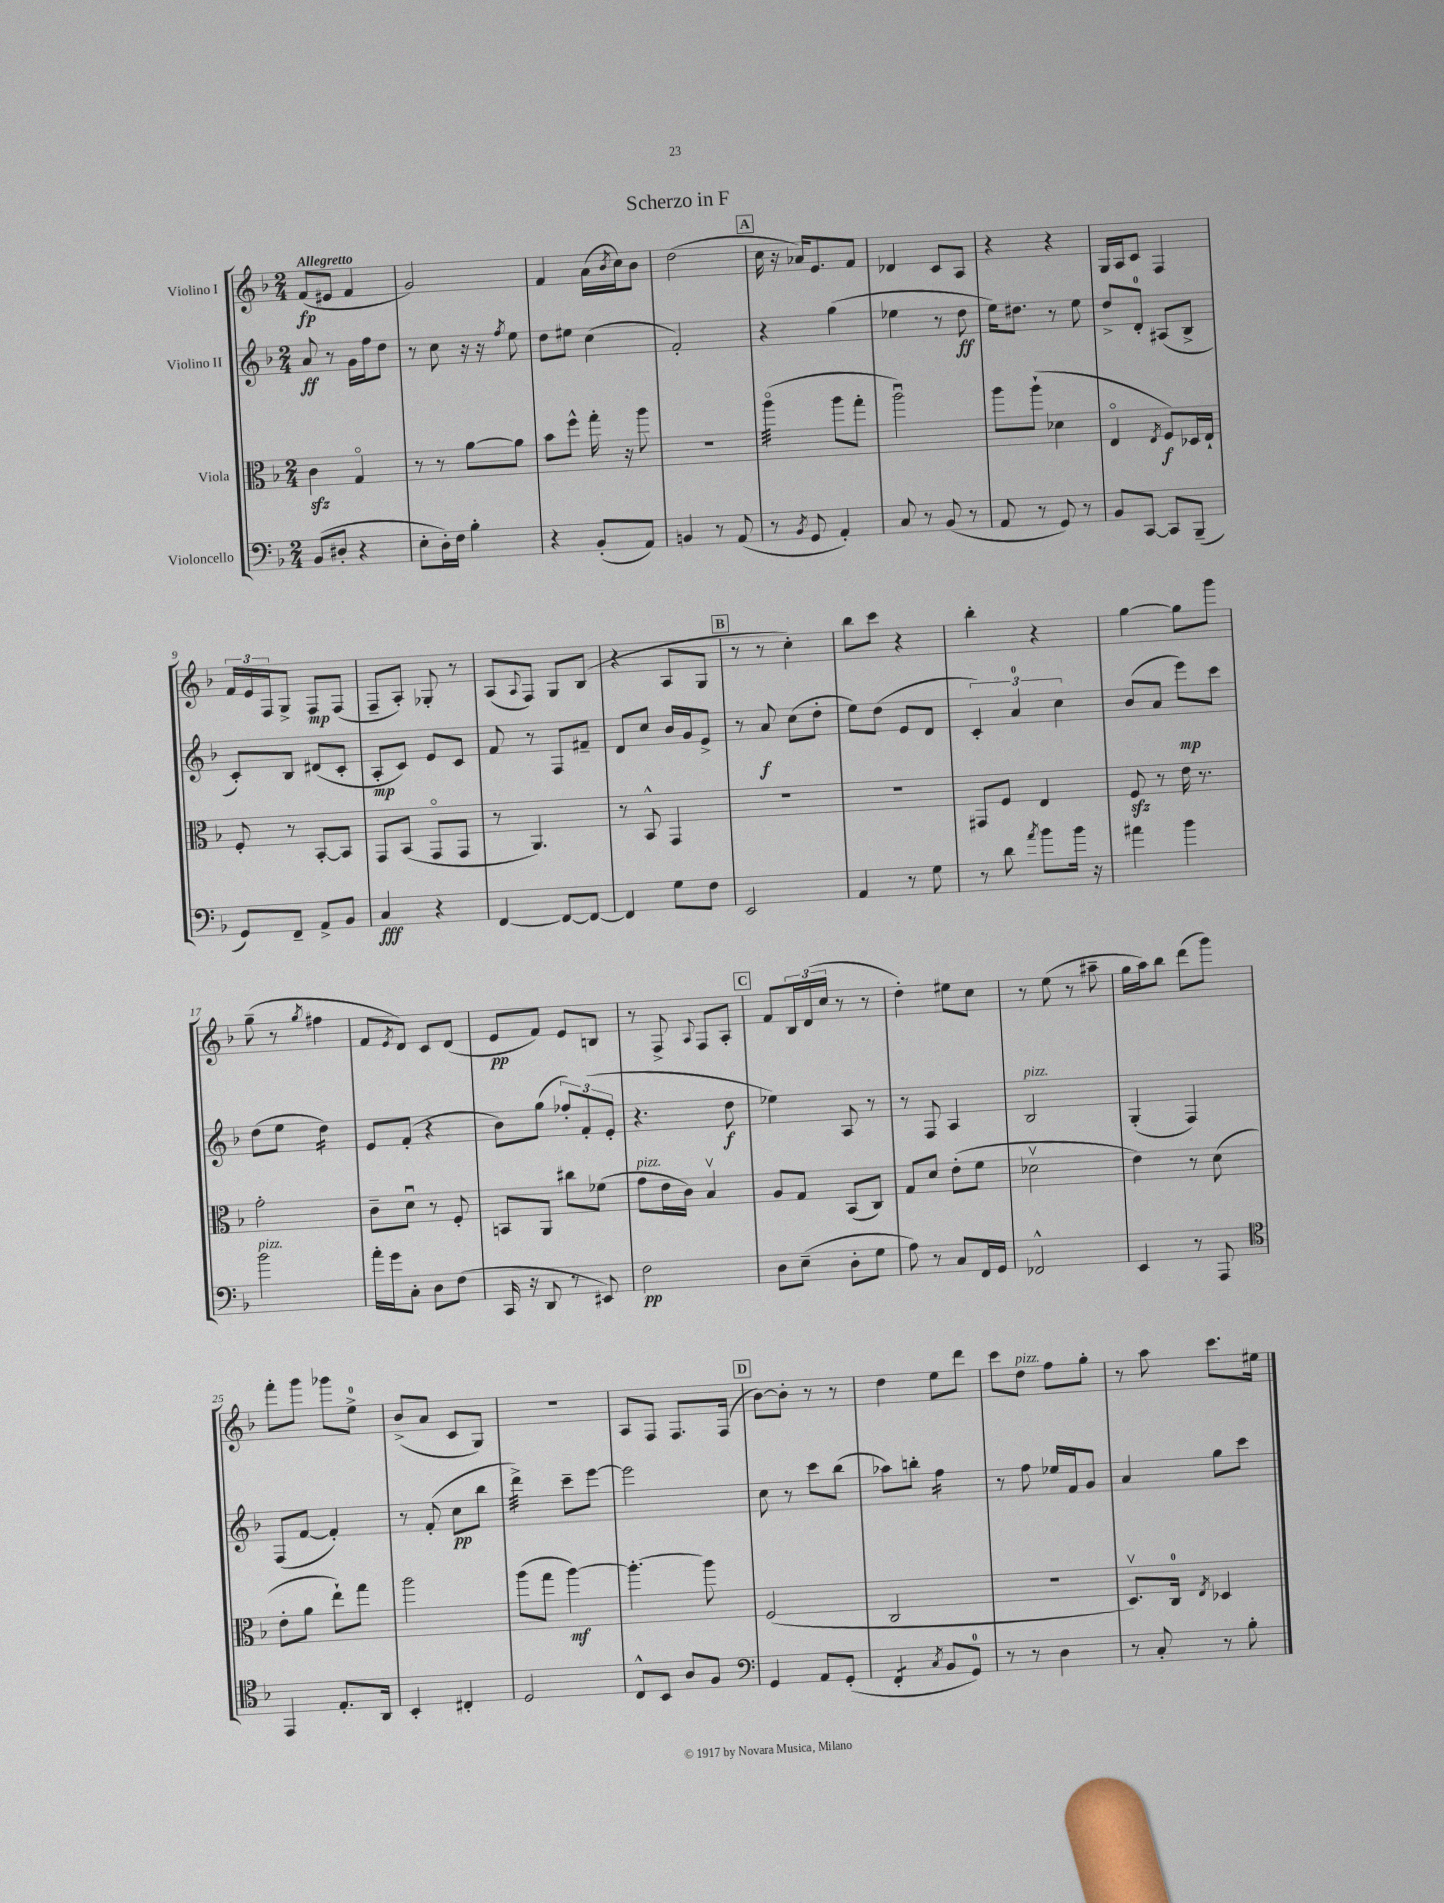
\header { title = "Scherzo in F" }
<<
\new StaffGroup <<
\new Staff = "s0" \with { instrumentName = "Violino I" } {
    \clef treble \key f \major \numericTimeSignature \time 2/4 \tempo "Allegretto"
    f'8\fp( eis'8 f'4 |
    g'2) |
    f'4 a'16( \acciaccatura { bes'8 } c''16) bes'8 |
    d''2( |
    \mark \markup { \box "A" } c''16 r16 aes'16) e'8. f'8 |
    des'4 c'8 a8 |
    r4 r4 |
    g16 a16 c'8 f4 |
    \tuplet 3/2 { f'16 e'16 f16 } g8-> f8\mp f8( |
    f8-- a8-.) ges8-. r8 |
    a8( \appoggiatura { a8 } f8) g8 bes8( |
    r4 a8 g8 |
    \mark \markup { \box "B" } r8 r8 c''4-.) |
    bes''8 c'''8 r4 |
    bes''4-. r4 |
    g''4~ g''8 g'''8 |
    g''8--( r8 \acciaccatura { g''8 } fis''4 |
    f'8 \acciaccatura { e'8 } d'8) c'8 d'8( |
    e'8\pp f'8) e'8 b8 |
    r8 f8-> \appoggiatura { a8 } f8 a8-. |
    \mark \markup { \box "C" } f'8 \tuplet 3/2 { bes16 d'16( c''16 } r8 r8 |
    d''4-.) eis''8 c''8 |
    r8 e''8( r8 ais''8-- |
    g''16 a''16) bes''8 d'''8( g'''8) |
    f'''8-. g'''8 ges'''8 e''8-0-> |
    bes'8->( a'8 c'8 g8) |
    r2 |
    a8 f8 f8. f16( |
    \mark \markup { \box "D" } bes'8~) bes'8-. r8 r8 |
    d''4 e''8 d'''8 |
    c'''8 d''8^\markup { \italic "pizz." } f''8 g''8-. |
    r8 a''8 c'''8. eis''16 \bar "|." |
}
\new Staff = "s1" \with { instrumentName = "Violino II" } {
    \clef treble \key f \major \numericTimeSignature \time 2/4
    a'8\ff r8 g'16 f''16 d''8 |
    r8 c''8 r16 r16 \acciaccatura { f''8 } e''8 |
    d''8 eis''8 c''4( |
    f'2-.) |
    \mark \markup { \box "A" } r4 g''4( |
    ees''4 r8 d''8\ff |
    e''16) dis''8. r8 e''8 |
    d''8-> d'8-0-. ais8( bes8-> |
    c'8-.) bes8 dis'8( c'8-. |
    a8-.\mp c'8) e'8 c'8 |
    f'8 r8 f8 fis'8-- |
    d'8 c''8 bes'16 g'16 e'8-> |
    \mark \markup { \box "B" } r8 a'8\f c''8( d''8-. |
    e''8) d''8( e'8 d'8 |
    \tuplet 3/2 { c'4-.) a'4-0 c''4 } |
    bes'8( a'8 e'''8\mp) c'''8 |
    d''8( e''8 d''4:16) |
    e'8 f'8-.( r4 |
    bes'8) g''8( \tuplet 3/2 { fes''8-.) f'8-.( e'8-. } |
    r4. d''8\f |
    \mark \markup { \box "C" } ees''4) a8 r8 |
    r8 f8 a4 |
    bes2^\markup { \italic "pizz." } |
    g4-.( f4) |
    f8( f'8~ f'4-.) |
    r8 f'8-.( c''8\pp bes''8 |
    d'''4:32->) c'''8-- e'''8~ |
    e'''2 |
    \mark \markup { \box "D" } c''8 r8 c'''8 bes''8( |
    aes''8) b''8-. f''4:16 |
    r8 f''8 ees''16 f'16 g'8 |
    a'4 g''8 c'''8 \bar "|." |
}
\new Staff = "s2" \with { instrumentName = "Viola" } {
    \clef alto \key f \major \numericTimeSignature \time 2/4
    c'4\sfz g4\flageolet |
    r8 r8 a'8~ a'8 |
    bes'8 f''8-^ g''16-. r16 a''8 |
    R2 |
    \mark \markup { \box "A" } a''4:32\flageolet( a''8 g''8-. |
    a''2\downbow) |
    a''8 a''8-!( des'4 |
    e4\flageolet \acciaccatura { e8 } f8\f) des16 e16-! |
    f8-. r8 bes,8~-. bes,8 |
    g,8 bes,8( g,8\flageolet g,8 |
    r8 a,4.) |
    r8 bes,8-^ g,4 |
    \mark \markup { \box "B" } r2 |
    R2 |
    gis,8 f8 e4 |
    f8\sfz r8 e'16 r8. |
    g'2-. |
    c'8-- d'8\downbow r8 f8-. |
    b,8 a,8 cis''8 fes'8( |
    g'8^\markup { \italic "pizz." } e'16 c'16) bes4\upbow |
    \mark \markup { \box "C" } a8 g8 bes,8( c8) |
    g8 d'8 e'8-.( f'8 |
    des'2\upbow |
    e'4) r8 d'8( |
    e'8-. a'8 e''8-!) g''8 |
    a''2 |
    a''8( g''8 a''4~\mf) |
    a''4.~-. a''8 |
    \mark \markup { \box "D" } f2( |
    c2 |
    r2 |
    d8.\upbow) c16-0 \acciaccatura { e8 } des4 \bar "|." |
}
\new Staff = "s3" \with { instrumentName = "Violoncello" } {
    \clef bass \key f \major \numericTimeSignature \time 2/4
    bes,8( dis8-. r4 |
    e8-. d16-.) f16 bes4-. |
    r4 bes,8-.( a,8) |
    b,4 r8 a,8( |
    \mark \markup { \box "A" } r8 \acciaccatura { bes,8 } g,8 a,4-.) |
    c8 r8 bes,8( r8 |
    a,8 r8 g,8) r8 |
    bes,8 c,8~ c,8 bes,,8--( |
    g,8) f,8-- a,8-> bes,8 |
    c4\fff r4 |
    f,4~ f,8~ f,8~ |
    f,4 g8 f8 |
    \mark \markup { \box "B" } e,2 |
    a,4 r8 g8 |
    r8 d'8 \acciaccatura { a'8 } bes'8 bes'16 r16 |
    ais'4 bes'4 |
    bes'2^\markup { \italic "pizz." } |
    a'16-. g'16 c8-. d8 f8( |
    c,16 r16 d,8 r8 eis,8) |
    f2\pp |
    \mark \markup { \box "C" } d8 e8--( d8-. g8 |
    a8) r8 c8 f,16 g,16 |
    fes,2-^ |
    e,4 r8 a,,8 |
    \clef tenor e,4 e8.-. a,16 |
    bes,4-. cis4-. |
    d2 |
    c8-^ bes,8 a8 f8 |
    \mark \markup { \box "D" } \clef bass g,4 a,8 g,8-.( |
    f,4:8-. \acciaccatura { c8 } bes,8 g,8-0) |
    r8 r8 d4 |
    r8 c8-. r8 bes8-. \bar "|." |
}
>>
>>
